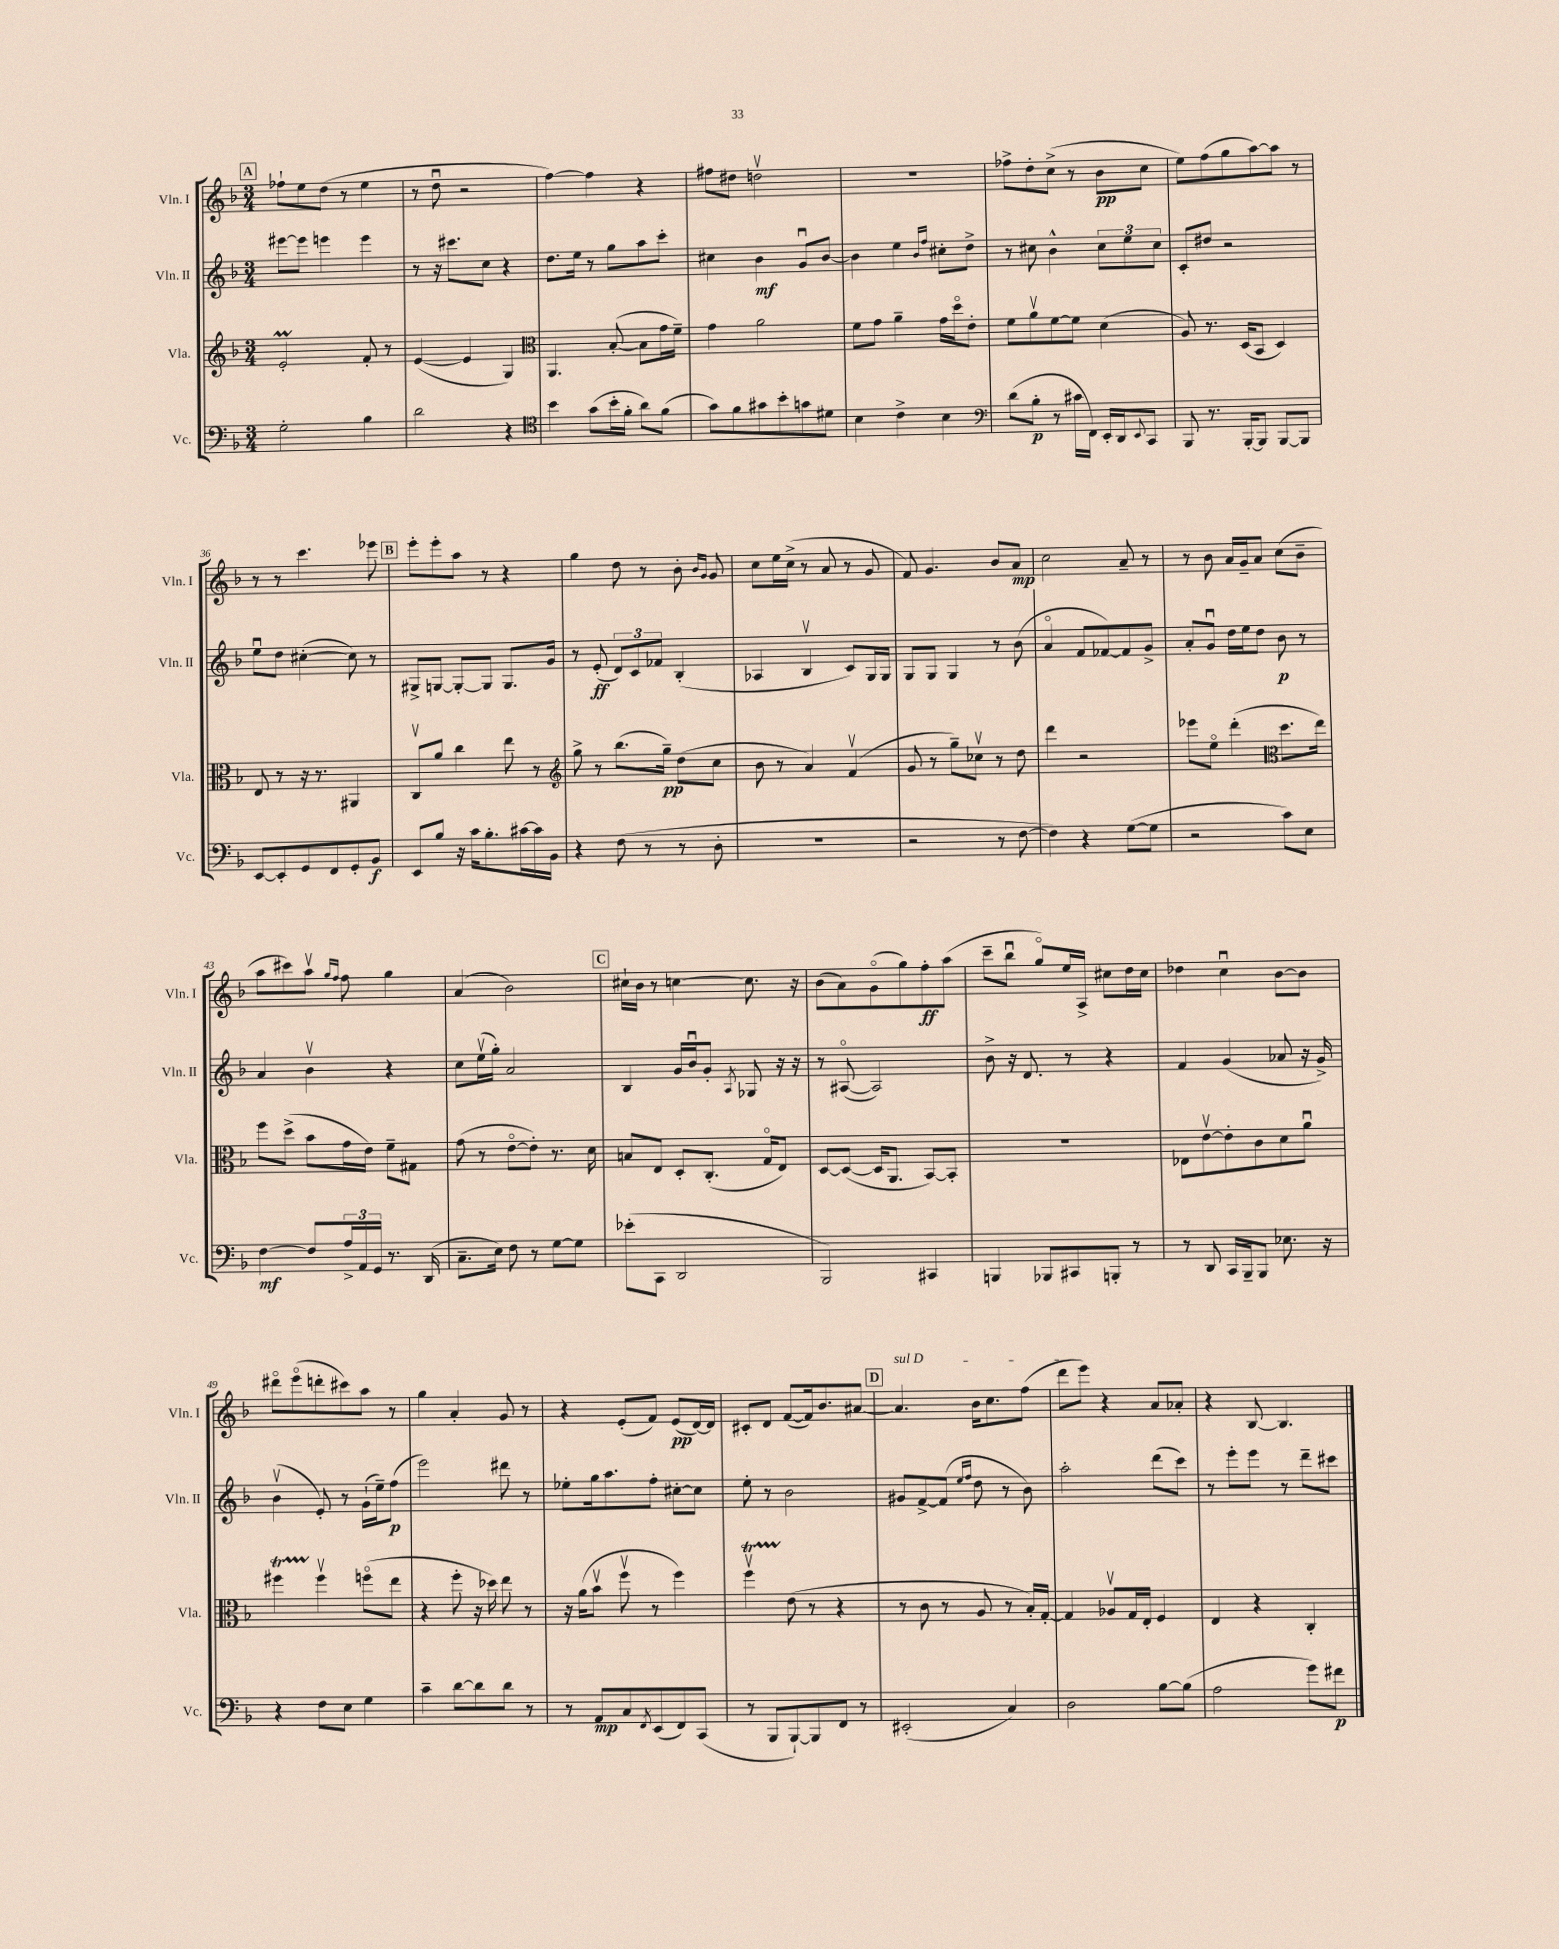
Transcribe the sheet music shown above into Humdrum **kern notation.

**kern	**dynam	**kern	**dynam	**kern	**dynam	**kern	**dynam
*part4	*part4	*part3	*part3	*part2	*part2	*part1	*part1
*staff4	*staff4	*staff3	*staff3	*staff2	*staff2	*staff1	*staff1
*I"Vc.	*	*I"Vla.	*	*I"Vln. II	*	*I"Vln. I	*
*I'Vc.	*	*I'Vla.	*	*I'Vln. II	*	*I'Vln. I	*
*clefF4	*	*clefG2	*	*clefG2	*	*clefG2	*
*k[b-]	*	*k[b-]	*	*k[b-]	*	*k[b-]	*
*M3/4	*	*M3/4	*	*M3/4	*	*M3/4	*
!!LO:REH:place=s1:t=A
=29	=29	=29	=29	=29	=29	=29	=29
2G'\	.	2em'/	.	[8eee#X\L	.	8ff-X`\L	.
.	.	.	.	8eee#\J]	.	8ee\	.
.	.	.	.	4eeen\	.	(8dd\J	.
.	.	.	.	.	.	8r	.
4B-\	.	8f'/	.	4eee\	.	4ee\	.
.	.	8r	.	.	.	.	.
=30	=30	=30	=30	=30	=30	=30	=30
2d\	.	([4e/	.	8r	.	8r	.
.	.	.	.	16r	.	8ddu\	.
.	.	.	.	8.ccc#X\L	.	.	.
.	.	4e/]	.	.	.	2r	.
.	.	.	.	8cc\J	.	.	.
4r	.	4G/)	.	4r	.	.	.
=31	=31	=31	=31	=31	=31	=31	=31
*clefC4	*	*clefC3	*	*	*	*	*
4b-\	.	4.AA/	.	8.dd\L	.	[4ff\)	.
.	.	.	.	16ee\Jk	.	.	.
(8g\L	.	.	.	8r	.	4ff\]	.
16b-'\L	.	([8B-'/	.	8gg\L	.	.	.
16f'\JJ	.	.	.	.	.	.	.
8a\L)	.	8B-\L]	.	8aa\	.	4r	.
(8f\J	.	16g\L	.	8ccc'\J	.	.	.
.	.	16f~\JJ)	.	.	.	.	.
=32	=32	=32	=32	=32	=32	=32	=32
8g\L)	.	4g\	.	4cc#X\	.	8ff#X\L	.
8f\	.	.	.	.	.	8dd#X\J	.
8g#X\	.	2a\	.	4b-\	mf	2ddnv\	.
8b-'\	.	.	.	.	.	.	.
8gn\	.	.	.	8gu/L	.	.	.
8d#X\J	.	.	.	[8b-/J	.	.	.
=33	=33	=33	=33	=33	=33	=33	=33
4B-\	.	8f\L	.	4b-\]	.	2.r	.
.	.	8g\J	.	.	.	.	.
4c^\	.	4a~\	.	4ee\	.	.	.
.	.	.	.	16qqb-/LL	.	.	.
.	.	.	.	16qqff/JJ	.	.	.
4B-\	.	16g\LL	.	8cc#X'\L	.	.	.
.	.	16dd\J	.	.	.	.	.
.	.	8e'\J	.	8dd^\J	.	.	.
=34	=34	=34	=34	=34	=34	=34	=34
*clefF4	*	*	*	*	*	*	*
(8d\L	.	8f\L	.	8r	.	8ff-X^\L	.
8B-'\J	p	8av\	.	8cc#X\	.	8dd'\	.
8r	.	[8f\	.	4b-^^\	.	(8cc^\J	.
16c#X\LL	.	8f\J]	.	.	.	8r	.
16FF\JJ)	.	.	.	.	.	.	.
16EE'/LL	.	(4d\	.	12cc#\L	.	8b-\L	pp
16DD/J	.	.	.	.	.	.	.
.	.	.	.	12ee\	.	.	.
8qqEE/	.	.	.	.	.	.	.
8CC/J	.	.	.	.	.	8cc\J	.
.	.	.	.	12cc#\J	.	.	.
=35	=35	=35	=35	=35	=35	=35	=35
8BBB-/	.	8A/)	.	8c'/L	.	8ee\L)	.
8.r	.	8.r	.	8dd#X/J	.	(8ff\	.
.	.	.	.	2r	.	8gg\	.
[16BBB-'/KL	.	(16D/KL	.	.	.	.	.
8BBB-/J]	.	8BB-/J	.	.	.	[8aa\)	.
[8BBB-/L	.	4D/)	.	.	.	8aa\J]	.
8BBB-/J]	.	.	.	.	.	8r	.
!!LO:LB:g=z
=36	=36	=36	=36	=36	=36	=36	=36
[8EE/L	.	8E/	.	8eeu\L	.	8r	.
8EE'/]	.	8r	.	8dd\J	.	8r	.
8GG/	.	16r	.	([4cc#X'\	.	4.ccc\	.
.	.	8.r	.	.	.	.	.
8FF/	.	.	.	.	.	.	.
8GG'/	.	4AA#X/	.	8cc#\])	.	.	.
8BB-/J	f	.	.	8r	.	8eee-X\	.
!!LO:REH:place=s1:t=B
=37	=37	=37	=37	=37	=37	=37	=37
8EE/L	.	8Cv/L	.	8G#X^/L	.	8eee'\L	.
8B-/J	.	8a/J	.	[8Gn/J	.	8eee'\	.
16r	.	4cc\	.	8G'/L_	.	8aa\J	.
16c\KL	.	.	.	.	.	.	.
8.B-'\	.	.	.	8G/J]	.	8r	.
.	.	8ee\	.	8.G/L	.	4r	.
[16c#X\L	.	.	.	.	.	.	.
16c#\]	.	8r	.	.	.	.	.
16BB-\JJ	.	.	.	16g/Jk	.	.	.
=38	=38	=38	=38	=38	=38	=38	=38
*	*	*clefG2	*	*	*	*	*
4r	.	8gg^\	.	8r	.	4gg\	.
.	.	8r	.	(8e'/	ff	.	.
(8F\	.	(8.bb-\L	.	12d/L)	.	8dd\	.
.	.	.	.	12c/	.	.	.
8r	.	.	.	.	.	8r	.
.	.	.	.	12f-X/J	.	.	.
.	.	16gg~\Jk)	pp	.	.	.	.
8r	.	(8dd\L	.	(4B-'/	.	8b-'\	.
.	.	.	.	.	.	16qqb-/LL	.
.	.	.	.	.	.	16qqg/JJ	.
8D'\	.	8cc\J	.	.	.	8g/	.
=39	=39	=39	=39	=39	=39	=39	=39
2.r	.	8b-\	.	4A-X/	.	8cc\L	.
.	.	8r	.	.	.	16ee\L	.
.	.	.	.	.	.	(16cc^\JJ	.
.	.	4a/)	.	4B-v/	.	8r	.
.	.	.	.	.	.	8a/	.
.	.	(4fv/	.	8c/L)	.	8r	.
.	.	.	.	16G/L	.	8g/	.
.	.	.	.	16G/JJ	.	.	.
=40	=40	=40	=40	=40	=40	=40	=40
2r	.	8g/	.	8G/L	.	8f/)	.
.	.	8r	.	8G/J	.	4.g/	.
.	.	8gg~\L)	.	4G/	.	.	.
.	.	8cc-Xv\J	.	.	.	.	.
8r	.	8r	.	8r	.	8b-/L	.
[8F\	.	8dd\	.	(8b-\	.	8a/J	mp
=41	=41	=41	=41	=41	=41	=41	=41
4F\])	.	4ddd\	.	4a/	.	2cc\	.
4r	.	2r	.	8f/L	.	.	.
.	.	.	.	[8f-X/)	.	.	.
([8G\L	.	.	.	8f-/]	.	8a~/	.
8G\J]	.	.	.	8g^/J	.	8r	.
=42	=42	=42	=42	=42	=42	=42	=42
2r	.	8eee-X\L	.	8a'/L	.	8r	.
.	.	8ee\J	.	8gu/J	.	8b-\	.
.	.	(4ddd'\	.	16dd\LL	.	16a/LL	.
.	.	.	.	16ee\J	.	16g~/J	.
.	.	.	.	8dd\J	.	8a/J	.
*	*	*clefC3	*	*	*	*	*
8c\L)	.	8.dd\L	.	8b-\	p	(8cc\L	.
8E\J	.	.	.	8r	.	8b-~\J	.
.	.	16ee\Jk)	.	.	.	.	.
!!LO:LB:g=z
=43	=43	=43	=43	=43	=43	=43	=43
[4F\	mf	8ff\L	.	4a/	.	8aa\L	.
.	.	(8dd^\J	.	.	.	8ccc#X\)	.
8F/L]	.	8b-\L	.	4b-v\	.	8aav\J	.
.	.	.	.	.	.	16qqgg/LL	.
.	.	.	.	.	.	16qqff/JJ	.
24A^/L	.	16g\L	.	.	.	8ff\	.
24AA/	.	.	.	.	.	.	.
.	.	16e\JJ)	.	.	.	.	.
24GG/JJ	.	.	.	.	.	.	.
8.r	.	8f~\L	.	4r	.	4gg\	.
.	.	8G#X\J	.	.	.	.	.
(16DD/	.	.	.	.	.	.	.
=44	=44	=44	=44	=44	=44	=44	=44
8.C~\L	.	(8g\	.	8cc\L	.	(4a/	.
.	.	8r	.	(16eev\L	.	.	.
16E\Jk)	.	.	.	16gg'\JJ)	.	.	.
8F\	.	[8e\L	.	2a/	.	2b-\)	.
8r	.	8e'\J])	.	.	.	.	.
[8G\L	.	8.r	.	.	.	.	.
8G\J]	.	.	.	.	.	.	.
.	.	16d\	.	.	.	.	.
!!LO:REH:place=s1:t=C
=45	=45	=45	=45	=45	=45	=45	=45
(8e-X'\L	.	8Bn/L	.	4B-/	.	16cc#X`\LL	.
.	.	.	.	.	.	16b-\JJ	.
8CC\J	.	8E/J	.	.	.	8r	.
2DD/	.	8D'/L	.	16g/LL	.	[4ccn\	.
.	.	.	.	16b-u/J	.	.	.
.	.	(8.C'/J	.	8g'/J	.	.	.
.	.	.	.	8qA/	.	.	.
.	.	.	.	8G-X/	.	8.cc\]	.
.	.	16G/KL	.	.	.	.	.
.	.	8E/J)	.	16r	.	.	.
.	.	.	.	16r	.	16r	.
=46	=46	=46	=46	=46	=46	=46	=46
2BBB-/)	.	[8D/L	.	8r	.	(8b-\L	.
.	.	(8D/J_	.	([8A#X/	.	8a\)	.
.	.	16D/KL]	.	2A#/])	.	(8g\	.
.	.	8.AA/J	.	.	.	.	.
.	.	.	.	.	.	8gg\)	.
4CC#X/	.	[8BB-/L)	.	.	.	8ff'\	ff
.	.	8BB-'/J]	.	.	.	(8aa\J	.
=47	=47	=47	=47	=47	=47	=47	=47
4BBBn/	.	2.r	.	8b-^\	.	8ccc~\L	.
.	.	.	.	16r	.	8bb-u\J	.
.	.	.	.	8.d/	.	.	.
8BBB-X/L	.	.	.	.	.	8gg/L)	.
8CC#X/	.	.	.	8r	.	16ee/L	.
.	.	.	.	.	.	16A^/JJ	.
8BBBn'/J	.	.	.	4r	.	8cc#X\L	.
8r	.	.	.	.	.	16dd\L	.
.	.	.	.	.	.	16cc#\JJ	.
=48	=48	=48	=48	=48	=48	=48	=48
8r	.	8E-X\L	.	4f/	.	4dd-X\	.
8DD/	.	[8ev\	.	.	.	.	.
16CC/LL	.	8e'\]	.	(4g/	.	4ccu\	.
16BBB-~/J	.	.	.	.	.	.	.
8BBB-/J	.	8c\	.	.	.	.	.
8.E-X\	.	8d\	.	8a-X/	.	[8b-\L	.
.	.	8au\J	.	16r	.	8b-\J]	.
16r	.	.	.	16g^/)	.	.	.
!!LO:LB:g=z
=49	=49	=49	=49	=49	=49	=49	=49
4r	.	4ff#Xt\	.	(4b-v\	.	8ddd#X\L	.
.	.	.	.	.	.	(8eee\	.
8F\L	.	4ff#v\	.	8e'/)	.	8dddn'\	.
8E\J	.	.	.	8r	.	8ccc#X\)	.
4G\	.	(8ffn\L	.	(16g`\LL	.	8aa\J	.
.	.	.	.	16ee~\J)	.	.	.
.	.	8ee\J	.	(8ff\J	p	8r	.
=50	=50	=50	=50	=50	=50	=50	=50
4c~\	.	4r	.	2eee\)	.	4gg\	.
[8d\L	.	8ff'\	.	.	.	4a'/	.
8d\]	.	16r	.	.	.	.	.
.	.	16dd-X\)	.	.	.	.	.
8d\J	.	8ee\	.	8ddd#X\	.	8g/	.
8r	.	8r	.	8r	.	8r	.
=51	=51	=51	=51	=51	=51	=51	=51
8r	.	16r	.	8ee-X'\L	.	4r	.
.	.	(16a\KL	.	.	.	.	.
8AA/L	mp	8b-v\J	.	16gg\k	.	.	.
.	.	.	.	8.aa\	.	.	.
8C/	.	8ffv\	.	.	.	(8e'/L	.
8qFF/	.	.	.	.	.	.	.
(8EE/	.	8r	.	8ff'\J	.	8f/J)	.
8FF/)	.	4ff\)	.	[8cc#X'\L	.	(8e/L	pp
(8CC/J	.	.	.	8cc#\J]	.	[16d/L)	.
.	.	.	.	.	.	16d/JJ]	.
=52	=52	=52	=52	=52	=52	=52	=52
8r	.	4ffTv\	.	8ee'\	.	8c#X'/L	.
8BBB-/L	.	.	.	8r	.	8d/J	.
[8BBB-`/)	.	(8e\	.	2b-\	.	([8f/L	.
8BBB-/]	.	8r	.	.	.	16f/k])	.
.	.	.	.	.	.	8.b-/	.
8FF/J	.	4r	.	.	.	.	.
8r	.	.	.	.	.	[8a#X/J	.
!!LO:REH:place=s1:t=D
=53	=53	=53	=53	=53	=53	=53	=53
!	!	!	!	!	!	!LO:TX:a:i:t=sul D	!
(2EE#X'/	.	8r	.	8g#X/L	.	4.a#/]	.
.	.	8c\	.	[8f^/	.	.	.
.	.	8r	.	(8f/J]	.	.	.
.	.	.	.	16qqee/LL	.	.	.
.	.	.	.	16qqff/JJ	.	.	.
.	.	8A/	.	8dd\	.	16b-\KL	.
.	.	.	.	.	.	8.cc\	.
4C/)	.	8r	.	8r	.	.	.
.	.	16B-'/LL)	.	8b-\)	.	(8ff\J	.
.	.	[16G'/JJ	.	.	.	.	.
=54	=54	=54	=54	=54	=54	=54	=54
2D\	.	4G/]	.	2aa'\	.	8ddd\L	.
.	.	.	.	.	.	8eee\J)	.
.	.	8A-Xv/L	.	.	.	4r	.
.	.	16G/L	.	.	.	.	.
.	.	16E'/JJ	.	.	.	.	.
[8B-\L	.	4F/	.	(8ddd\L	.	8a/L	.
(8B-\J]	.	.	.	8ccc\J)	.	8a-X'/J	.
=55	=55	=55	=55	=55	=55	=55	=55
2A\	.	4E/	.	8r	.	4r	.
.	.	.	.	8eee'\L	.	.	.
.	.	4r	.	8eee\J	.	[8B-/	.
.	.	.	.	8r	.	4.B-/]	.
8g\L)	.	4C'/	.	8ddd~\L	.	.	.
8f#X\J	p	.	.	8ccc#X\J	.	.	.
==	==	==	==	==	==	==	==
*-	*-	*-	*-	*-	*-	*-	*-
